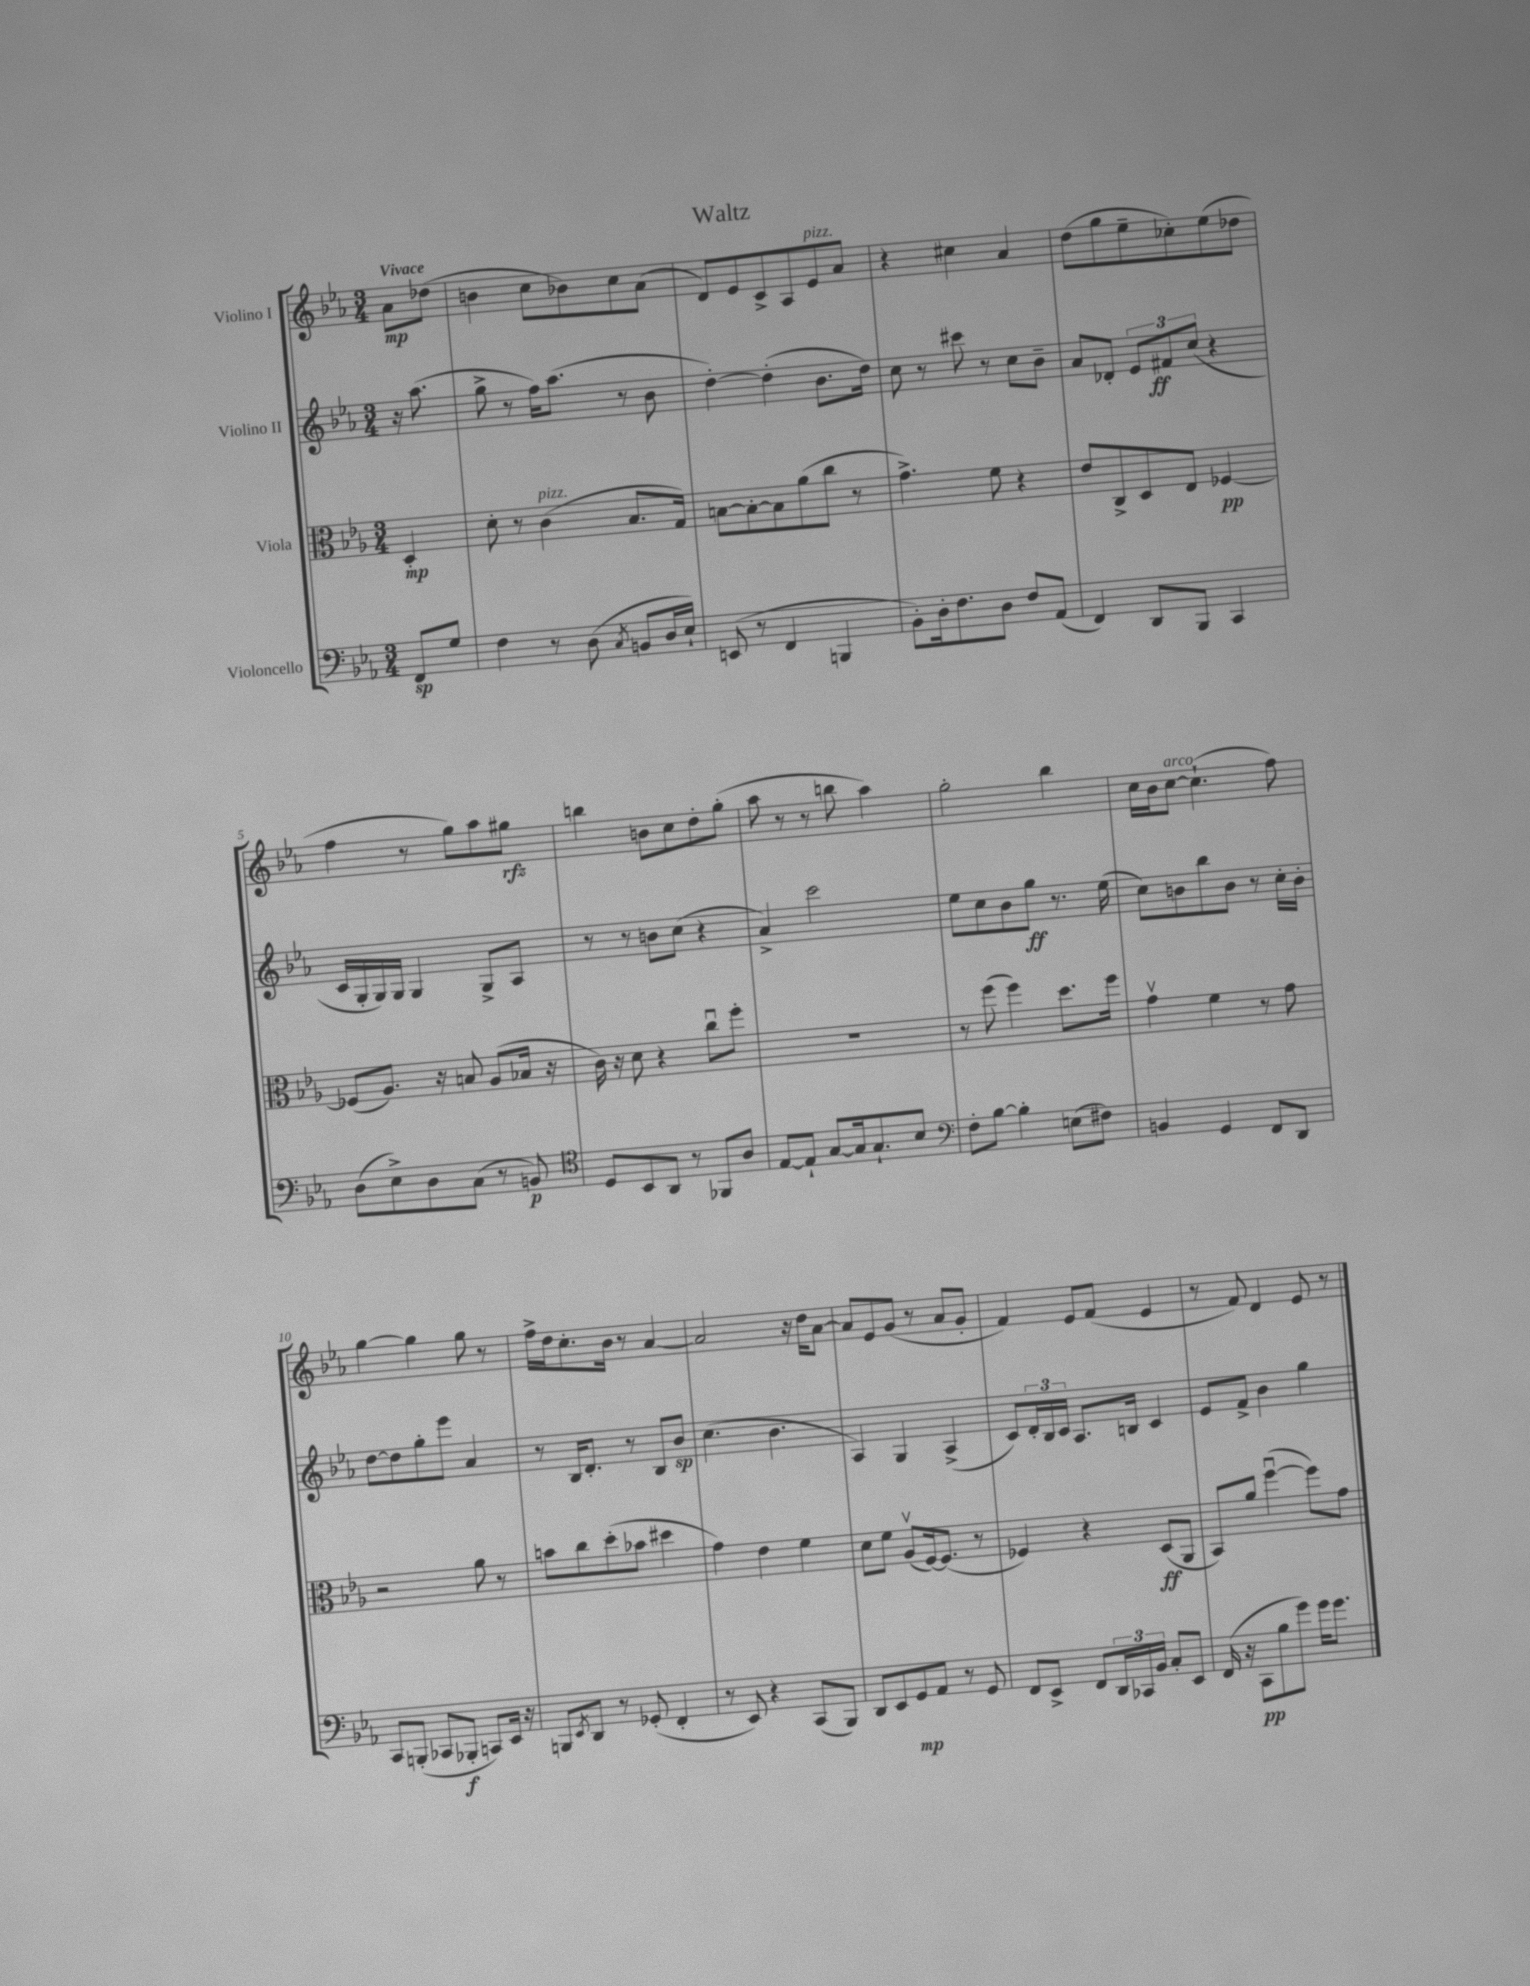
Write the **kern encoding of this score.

**kern	**dynam	**kern	**dynam	**kern	**dynam	**kern	**dynam
*part4	*part4	*part3	*part3	*part2	*part2	*part1	*part1
*staff4	*staff4	*staff3	*staff3	*staff2	*staff2	*staff1	*staff1
*I"Violoncello	*	*I"Viola	*	*I"Violino II	*	*I"Violino I	*
*clefF4	*	*clefC3	*	*clefG2	*	*clefG2	*
*k[b-e-a-]	*	*k[b-e-a-]	*	*k[b-e-a-]	*	*k[b-e-a-]	*
*M3/4	*	*M3/4	*	*M3/4	*	*M3/4	*
=	=	=	=	=	=	=	=
!	!	!	!	!	!	!LO:TX:a:B:t=Vivace	!
8FF/L	sp	4D'/	mp	16r	.	8a-\L	mp
.	.	.	.	(8.aa-\	.	.	.
8G/J	.	.	.	.	.	(8dd-X\J	.
=1	=1	=1	=1	=1	=1	=1	=1
4F\	.	8d'\	.	8gg^\	.	4bn\	.
.	.	8r	.	8r	.	.	.
!	!	!LO:TX:a:i:t=pizz.	!	!	!	!	!
8r	.	(4c\	.	16ff\KL)	.	8cc\L	.
.	.	.	.	(8.aa-\J	.	.	.
(8D\	.	.	.	.	.	8b-X\)	.
8qC/	.	.	.	.	.	.	.
8BBn/L	.	8.B-/L	.	8r	.	8cc\	.
16D/L	.	.	.	8b-\	.	(8a-\J	.
16E-`/JJ)	.	16G/Jk)	.	.	.	.	.
=2	=2	=2	=2	=2	=2	=2	=2
(8EEn/	.	[8Bn\L	.	[4dd'\)	.	8d/L)	.
8r	.	8B'\_	.	.	.	8e-/	.
4FF/	.	8B\]	.	(4dd'\]	.	8c^/	.
.	.	(8a-\	.	.	.	8A-/	.
!	!	!	!	!	!	!LO:TX:a:i:t=pizz.	!
4BBBn/	.	8cc\J	.	8.b-\L	.	8e-/	.
.	.	8r	.	.	.	8a-/J	.
.	.	.	.	16dd\Jk)	.	.	.
=3	=3	=3	=3	=3	=3	=3	=3
8BB-'\L)	.	4.g^\)	.	8cc\	.	4r	.
16D'\k	.	.	.	8r	.	.	.
8.F\	.	.	.	.	.	.	.
.	.	.	.	8ccc#X\	.	4cc#X\	.
8D\J	.	8f\	.	8r	.	.	.
8F/L	.	4r	.	8cc\L	.	4a-/	.
(8AA-/J	.	.	.	8b-~\J	.	.	.
=4	=4	=4	=4	=4	=4	=4	=4
4FF/)	.	8e-/L	.	8a-/L	.	(8dd\L	.
.	.	8C^/	.	8d-X'/J	.	8gg\	.
8DD/L	.	8D/	.	12e-/L	.	8ee-~\	.
.	.	.	.	12f#X/	ff	.	.
8BBB-/J	.	8E-/J	.	.	.	8cc-X'\)	.
.	.	.	.	(12cc/J	.	.	.
4CC/	.	[4F-X/	pp	4r	.	(8ee-\	.
.	.	.	.	.	.	8dd-X\J	.
!!LO:LB:g=z
=5	=5	=5	=5	=5	=5	=5	=5
(8D\L	.	(8F-X/L]	.	16c/LL	.	4ff\	.
.	.	.	.	16G'/	.	.	.
8E-^\)	.	8.A-/J)	.	16G/)	.	.	.
.	.	.	.	16G/JJ	.	.	.
8D\	.	.	.	4G/	.	8r	.
.	.	16r	.	.	.	.	.
(8C\J	.	8Bn/	.	.	.	8gg\L)	.
8r	.	(8A-/L	.	8G^/L	.	8aa-\	.
8BBn/)	p	16B-X/Jk	.	8A-/J	.	8gg#X\J	rfz
.	.	16r	.	.	.	.	.
=6	=6	=6	=6	=6	=6	=6	=6
*clefC4	*	*	*	*	*	*	*
8D/L	.	16c\)	.	8r	.	4bbn\	.
.	.	16r	.	.	.	.	.
8BB-/	.	8d\	.	8r	.	.	.
8AA-/J	.	4r	.	8bn\L	.	8bn\L	.
8r	.	.	.	(8cc\J	.	8cc\	.
8FF-X/L	.	8ccu\L	.	4r	.	8dd'\	.
8A-/J	.	8ff'\J	.	.	.	(8gg'\J	.
=7	=7	=7	=7	=7	=7	=7	=7
[8E-/L	.	2.r	.	4a-^/)	.	8aa-\	.
8E-`/J]	.	.	.	.	.	8r	.
[8G/L	.	.	.	2ccc\	.	8r	.
16G/k]	.	.	.	.	.	8bbn\	.
8.G`/	.	.	.	.	.	.	.
.	.	.	.	.	.	4aa-\)	.
8B-/J	.	.	.	.	.	.	.
=8	=8	=8	=8	=8	=8	=8	=8
*clefF4	*	*	*	*	*	*	*
8F'\L	.	8r	.	8ee-\L	.	2gg'\	.
[8B-\J	.	(8ff\	.	8cc\	.	.	.
4B-'\]	.	4ff\)	.	8b-\	.	.	.
.	.	.	.	8gg\J	ff	.	.
(8En\L	.	8.dd\L	.	8.r	.	4bb-\	.
8F#X\J)	.	.	.	.	.	.	.
.	.	16ff\Jk	.	(16ee-\	.	.	.
=9	=9	=9	=9	=9	=9	=9	=9
4BBn/	.	4gv\	.	8cc\L)	.	16cc\LL	.
.	.	.	.	.	.	16b-\J	.
!	!	!	!	!	!	!LO:TX:a:i:t=arco	!
.	.	.	.	8bn\	.	[8cc\J	.
4GG/	.	4f\	.	8bb-\	.	(4.cc`\]	.
.	.	.	.	8b\J	.	.	.
8FF/L	.	8r	.	8r	.	.	.
8DD/J	.	8g\	.	16cc'\LL	.	8ff\)	.
.	.	.	.	16b'\JJ	.	.	.
!!LO:LB:g=z
=10	=10	=10	=10	=10	=10	=10	=10
8CC/L	.	2r	.	[8dd\L	.	[4gg\	.
(8BBBn'/J	.	.	.	8dd\]	.	.	.
8CC-X/L	.	.	.	8gg'\	.	4gg\]	.
8BBB-X'/J	f	.	.	8eee-\J	.	.	.
8CCn/L)	.	8a-\	.	4a-/	.	8gg\	.
16EE-/Jk	.	8r	.	.	.	8r	.
16r	.	.	.	.	.	.	.
=11	=11	=11	=11	=11	=11	=11	=11
8BBBn/L	.	8bn\L	.	8r	.	16ff^\LL	.
.	.	.	.	.	.	16dd\J	.
8qEE-/	.	.	.	.	.	.	.
8DD/J	.	8cc\	.	16B-/KL	.	8.cc'\	.
.	.	.	.	8.d'/J	.	.	.
8r	.	(8dd'\	.	.	.	.	.
.	.	.	.	.	.	16b-\Jk	.
(8GG-X'/	.	8b-X\J	.	8r	.	8r	.
4FF'/	.	4dd#X\	.	8B-/L	.	[4a-/	.
.	.	.	.	8b-/J	sp	.	.
=12	=12	=12	=12	=12	=12	=12	=12
8r	.	4g\)	.	(4.cc\	.	2a-/]	.
8EE-/)	.	.	.	.	.	.	.
4r	.	4e-\	.	.	.	.	.
.	.	.	.	4.b-\	.	.	.
(8CC/L	.	4f\	.	.	.	16r	.
.	.	.	.	.	.	16dd\KL	.
8BBB-/J)	.	.	.	.	.	[8a-\J	.
=13	=13	=13	=13	=13	=13	=13	=13
8DD/L	.	8d\L	.	4A-/)	.	8a-/L]	.
8EE-/	.	8f\J	.	.	.	8e-/	.
8GG/	mp	(8A-v/L	.	4G/	.	(8g/J	.
8AA-/J	.	[16F/k)	.	.	.	8r	.
.	.	(8.F/J]	.	.	.	.	.
8r	.	.	.	(4A-^/	.	8a-/L	.
8GG/	.	8r	.	.	.	8g'/J	.
=14	=14	=14	=14	=14	=14	=14	=14
8FF/L	.	4F-X/)	.	8c/L)	.	4f/)	.
8EE-^/J	.	.	.	24d'/L	.	.	.
.	.	.	.	24B-/	.	.	.
.	.	.	.	24c/JJ	.	.	.
8FF/L	.	4r	.	8.A-/L	.	8e-/L	.
24DD/L	.	.	.	.	.	(8f/J	.
24CC-X/	.	.	.	.	.	.	.
.	.	.	.	16Bn/Jk	.	.	.
24BB-/JJ	.	.	.	.	.	.	.
8C'/L	.	(8D/L	ff	4c/	.	4e-/	.
8EE-/J	.	8AA-/J	.	.	.	.	.
=15	=15	=15	=15	=15	=15	=15	=15
(16FF/	.	8BB-/L)	.	8e-/L	.	8r	.
16r	.	.	.	.	.	.	.
8CC\L	pp	8a-/J	.	8f^/J	.	8f/)	.
8B-\	.	([4ffu\	.	4b-\	.	4d/	.
8g\J)	.	.	.	.	.	.	.
16g\KL	.	8ff\L])	.	4gg\	.	8e-/	.
8.g\J	.	.	.	.	.	.	.
.	.	8g\J	.	.	.	8r	.
==	==	==	==	==	==	==	==
*-	*-	*-	*-	*-	*-	*-	*-
